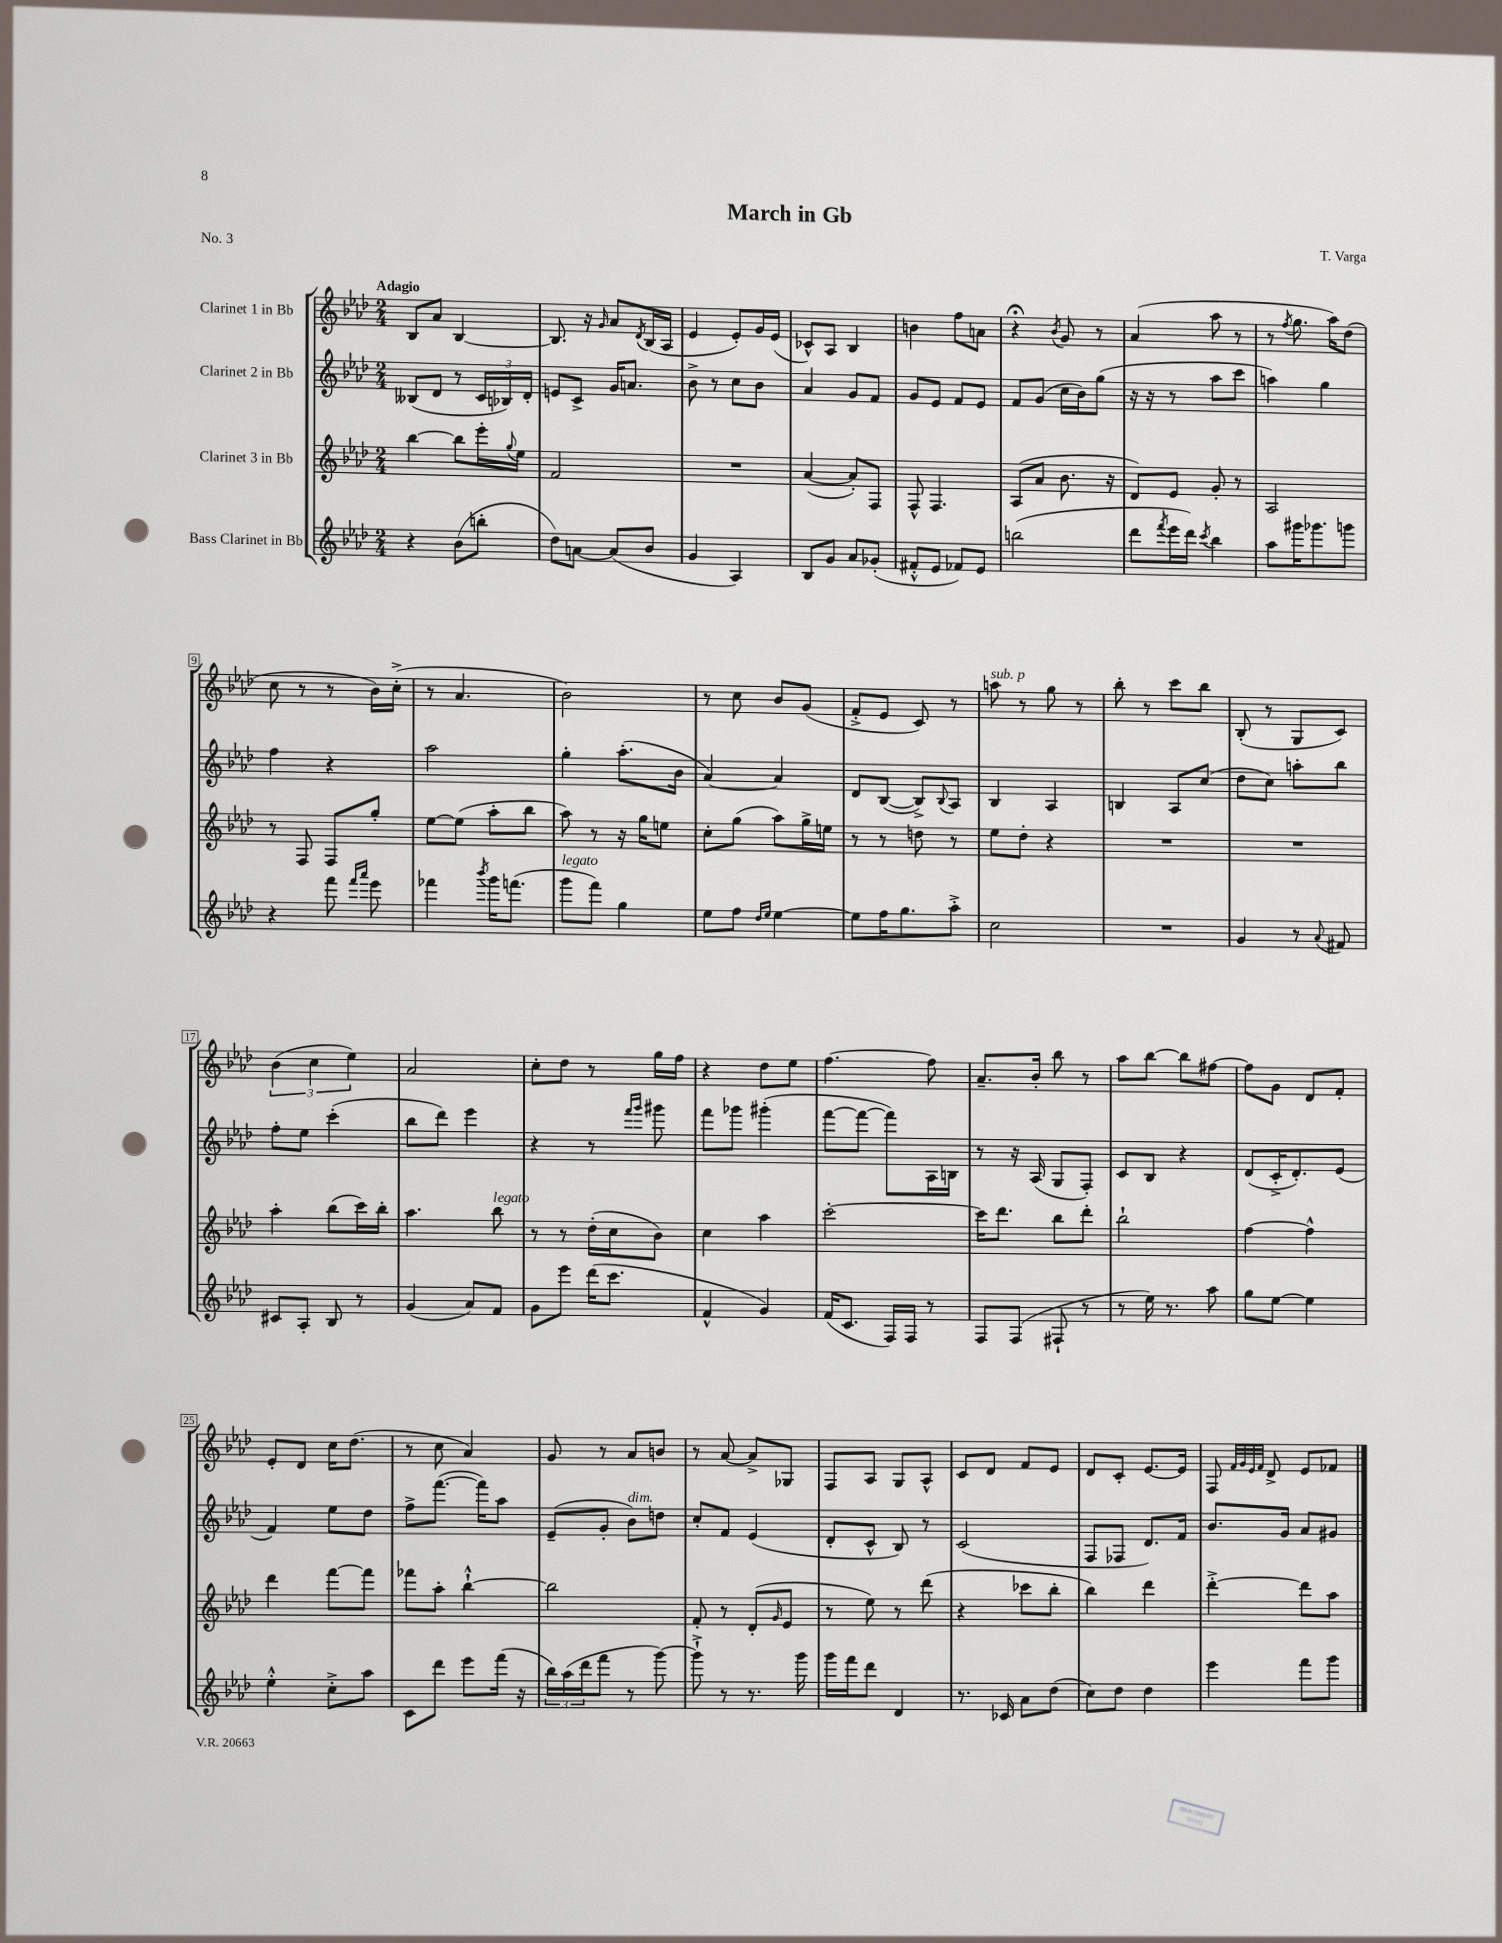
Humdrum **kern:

**kern	**kern	**kern	**kern
*staff4	*staff3	*staff2	*staff1
*clefG2	*clefG2	*clefG2	*clefG2
*k[b-e-a-d-]	*k[b-e-a-d-]	*k[b-e-a-d-]	*k[b-e-a-d-]
*M2/4	*M2/4	*M2/4	*M2/4
4r	[4bb-\	(8B--/L	8B-/L
.	.	8d-/J	8a-/J
(8b-\L	8bb-\]L	8r	[4B-/
8bb'\J	16eee-'\L	24c/LL	.
.	.	24B-/)	.
.	8qqgg/	.	.
.	16ee-\JJ	.	.
.	.	24d-'/JJ	.
=	=	=	=
8dd-\L)	2f/	8e/L	8.B-/]
[8a\J	.	8c^/J	.
.	.	.	16r
.	.	.	16qqg/
(8a/]L	.	16g/LK	8a-/L
.	.	8.a/J	.
.	.	.	8qd-/
8b-/J	.	.	(16B-/L
.	.	.	16A-/JJ
=	=	=	=
4g/	2r	8b-^\	4e-/
.	.	8r	.
4A-/)	.	8cc\L	8e-'/L)
.	.	8b-\J	16g/L
.	.	.	(16e-/JJ
=	=	=	=
8B-/L	([4a-/	4a-/	8c-^^/L)
8g/J	.	.	8A-/J
8a-/L	8a-'/]L)	8g/L	4B-/
(8g-'/J	8F/J	8f/J	.
=	=	=	=
8f#'^^/L	8F^^/	8g/L	4b\
8e-/J	4.F/	8e-/J	.
8f-/L)	.	8f/L	8ff\L
8e-/J	.	8e-/J	8a\J
=	=	=	=
(2bb\	(8A-/L	8f/L	4r;
.	8a-/J	(8g/J	.
.	.	.	8qb-/
.	8.b-\	16cc\LL	8g/
.	.	16b-\J)	.
.	.	(8gg\J	8r
.	16r	.	.
=	=	=	=
8ddd-\L	8d-/L)	16r	(4a-/
.	.	16r	.
8qfff/	.	.	.
16eee-\L	8e-/J	8r	.
16ddd-\JJ)	.	.	.
8qccc/	.	.	.
4bb-\	8g'/	8aa-\L	8aa-\
.	8r	8ccc\J	8r
=	=	=	=
8aa-\L	2A-/	4aa\)	8r
.	.	.	8qff/
16ggg#\K	.	.	8.gg\
8.ggg-\	.	.	.
.	.	4gg\	.
.	.	.	16aa-\LK)
8ggg\J	.	.	(8dd-\J
=	=	=	=
4r	8r	4ff\	8cc\
.	8F/	.	8r
8fff\	8F/L	4r	8r
16qqfff/LL	.	.	.
16qqaaa-/JJ	.	.	.
8eee-\	8gg'/J	.	16b-\LL)
.	.	.	(16cc'^\JJ
=	=	=	=
4fff-\	[8ee-\L	2aa-\	8r
.	(8ee-\]J	.	4.a-/
8qbbb-/	.	.	.
16ggg\LK	8aa-'\L	.	.
(8.fff\J	.	.	.
.	8bb-\J	.	.
=	=	=	=
8ggg\L	8aa-\)	4gg'\	2b-\)
8fff\J)	8r	.	.
4gg\	16r	(8.aa-'\L	.
.	16gg\LK	.	.
.	8ee\J	.	.
.	.	16b-\Jk	.
=	=	=	=
8ee-\L	8cc'\L	[4a-/)	8r
8ff\J	(8gg\J	.	8cc\
16qqdd-/LL	.	.	.
16qqee-/JJ	.	.	.
[4ee-\	8aa-\L)	4a-/]	8b-/L
.	16gg^\L	.	(8g/J
.	16ee\JJ	.	.
=	=	=	=
8ee-\]L	8r	8d-/L	8f'^/L
16ff\K	8r	([8B-/J	8e-/J
8.gg\	.	.	.
.	8dd\	8B-^/]L)	8c/)
.	.	8qqB-/	.
8aa-'^\J	8r	8A-/J	8r
=	=	=	=
2cc\	8ee-\L	4B-/	8aa\
.	8dd-'\J	.	8r
.	4r	4A-/	8gg\
.	.	.	8r
=	=	=	=
2r	2r	4B/	8bb-'\
.	.	.	8r
.	.	8A-/L	8ccc\L
.	.	(8cc/J	8bb-\J
=	=	=	=
4g/	2r	8dd-\L	(8B-'/
.	.	8cc\J)	8r
8r	.	8aa'\L	8G/L
8qqa-/	.	.	.
8f#/	.	8bb-\J	8c/J)
=	=	=	=
8c#/L	4aa-'\	8ff'\L	(6b-\
8A-'/J	.	8ee-\J	.
.	.	.	6cc\
8B-/	(8bb-\L	(4ccc'\	.
.	.	.	6ee-\)
8r	16ccc\L)	.	.
.	16bb-'\JJ	.	.
=	=	=	=
(4g/	4.aa-\	8bb-\L	2a-/
.	.	8ddd-\J)	.
8a-/L)	.	4eee-\	.
8f/J	8bb-\	.	.
=	=	=	=
8g\L	8r	4r	8cc'\L
8eee-\J	8r	.	8dd-\J
(16ddd-\LK	(16dd-'\LL	8r	8r
8.ccc\J	16cc\J	.	.
.	.	16qqfff/LL	.
.	.	16qqggg/JJ	.
.	8b-\J)	8ggg#\	16gg\LL
.	.	.	16ff\JJ
=	=	=	=
4f^^/	4cc\	8fff\L	4r
.	.	8ggg-\J	.
4g/)	4aa-\	(4ggg#'\	8dd-\L
.	.	.	8ee-\J
=	=	=	=
(16f/LK	[2ccc'\	[8fff\L	[4.ff\
8.c/J	.	.	.
.	.	8fff\_J	.
16F/LL)	.	8fff\]L)	.
16F/JJ	.	.	.
8r	.	16A-\L	8ff\]
.	.	16B\JJ	.
=	=	=	=
8F/L	16ccc\]LK	8r	8.a-~/L
.	8.ddd-\J	.	.
(8F/J	.	16r	.
.	.	(16A-/	16b-'/Jk
8F#`/	8bb-\L	8G/L	8bb-\
8r	8ddd-'\J	8F'/J)	8r
=	=	=	=
8r	2bb-`\	8c/L	8aa-\L
16ee-\)	.	8B-/J	[8bb-\J
8.r	.	.	.
.	.	4r	8bb-\]L
8aa-\	.	.	[8ff#\J
=	=	=	=
8gg\L	[4ff\	(8d-/L	8ff#\]L
[8ee-\J	.	16c'^/K	8g\J
.	.	8.d-'/)	.
4ee-\]	4ff^^\]	.	8d-/L
.	.	(8e-/J	8f'/J
=	=	=	=
4ee-'^^\	4ddd-\	4f/)	8e-'/L
.	.	.	8d-/J
8cc'^\L	[8fff\L	8ee-\L	16cc\LK
.	.	.	(8.dd-\J
8aa-\J	8fff\]J	8dd-\J	.
=	=	=	=
8c\L	8fff-\L	8ff^\L	8r
8ddd-\J	8aa-'\J	([8.fff\J	8cc\
8eee-\L	[4bb-`^^\	.	4a-/)
.	.	16fff\]LK)	.
(16fff\Jk	.	8aa-\J	.
16r	.	.	.
=	=	=	=
24bb-\LL)	2bb-\]	(8e-~/L	8g/
(24aa-\	.	.	.
24ddd-\J	.	.	.
8fff\J	.	8g'/J	8r
8r	.	8b-\L)	8a-/L
[8ggg\)	.	8dd\J	8b/J
=	=	=	=
8ggg`^\]	8f'/	8cc'/L	8r
8r	8r	8f/J	[8a-/
8.r	(8d-'/L	(4e-/	8a-^/]L
.	16qqg/	.	.
.	8e-/J	.	8G-/J
16ggg\	.	.	.
=	=	=	=
16ggg\LL	8r	8d-'/L	8F/L
16fff\J	.	.	.
8ddd-\J	8ee-\)	8c^^/J	8A-/J
4d-/	8r	8B-/)	8G/L
.	(8ddd-\	8r	8A-^^/J
=	=	=	=
8.r	4r	(2c/	8c/L
.	.	.	8d-/J
16c-/	.	.	.
8a-\L	8ccc-\L	.	8f/L
(8dd-\J	8bb-'\J	.	8e-/J
=	=	=	=
8cc\L)	4bb-\)	8F/L	8d-/L
8dd-\J	.	8F-/J	8c'/J
4dd-\	4ddd-\	8.d-/L)	[8.e-/L
.	.	16f/Jk	16e-/]Jk
=	=	=	=
4eee-\	[4ddd-'^\	8.b-/L	8F/
.	.	.	32qqf/LLL
.	.	.	32qqg/
.	.	.	32qqe-/
.	.	.	32qqf/JJJ
.	.	.	8d-^/
.	.	16g/Jk	.
8fff\L	8ddd-\]L	8a-/L	8e-/L
8ggg\J	8aa-\J	8g#/J	8f-/J
==	==	==	==
*-	*-	*-	*-
